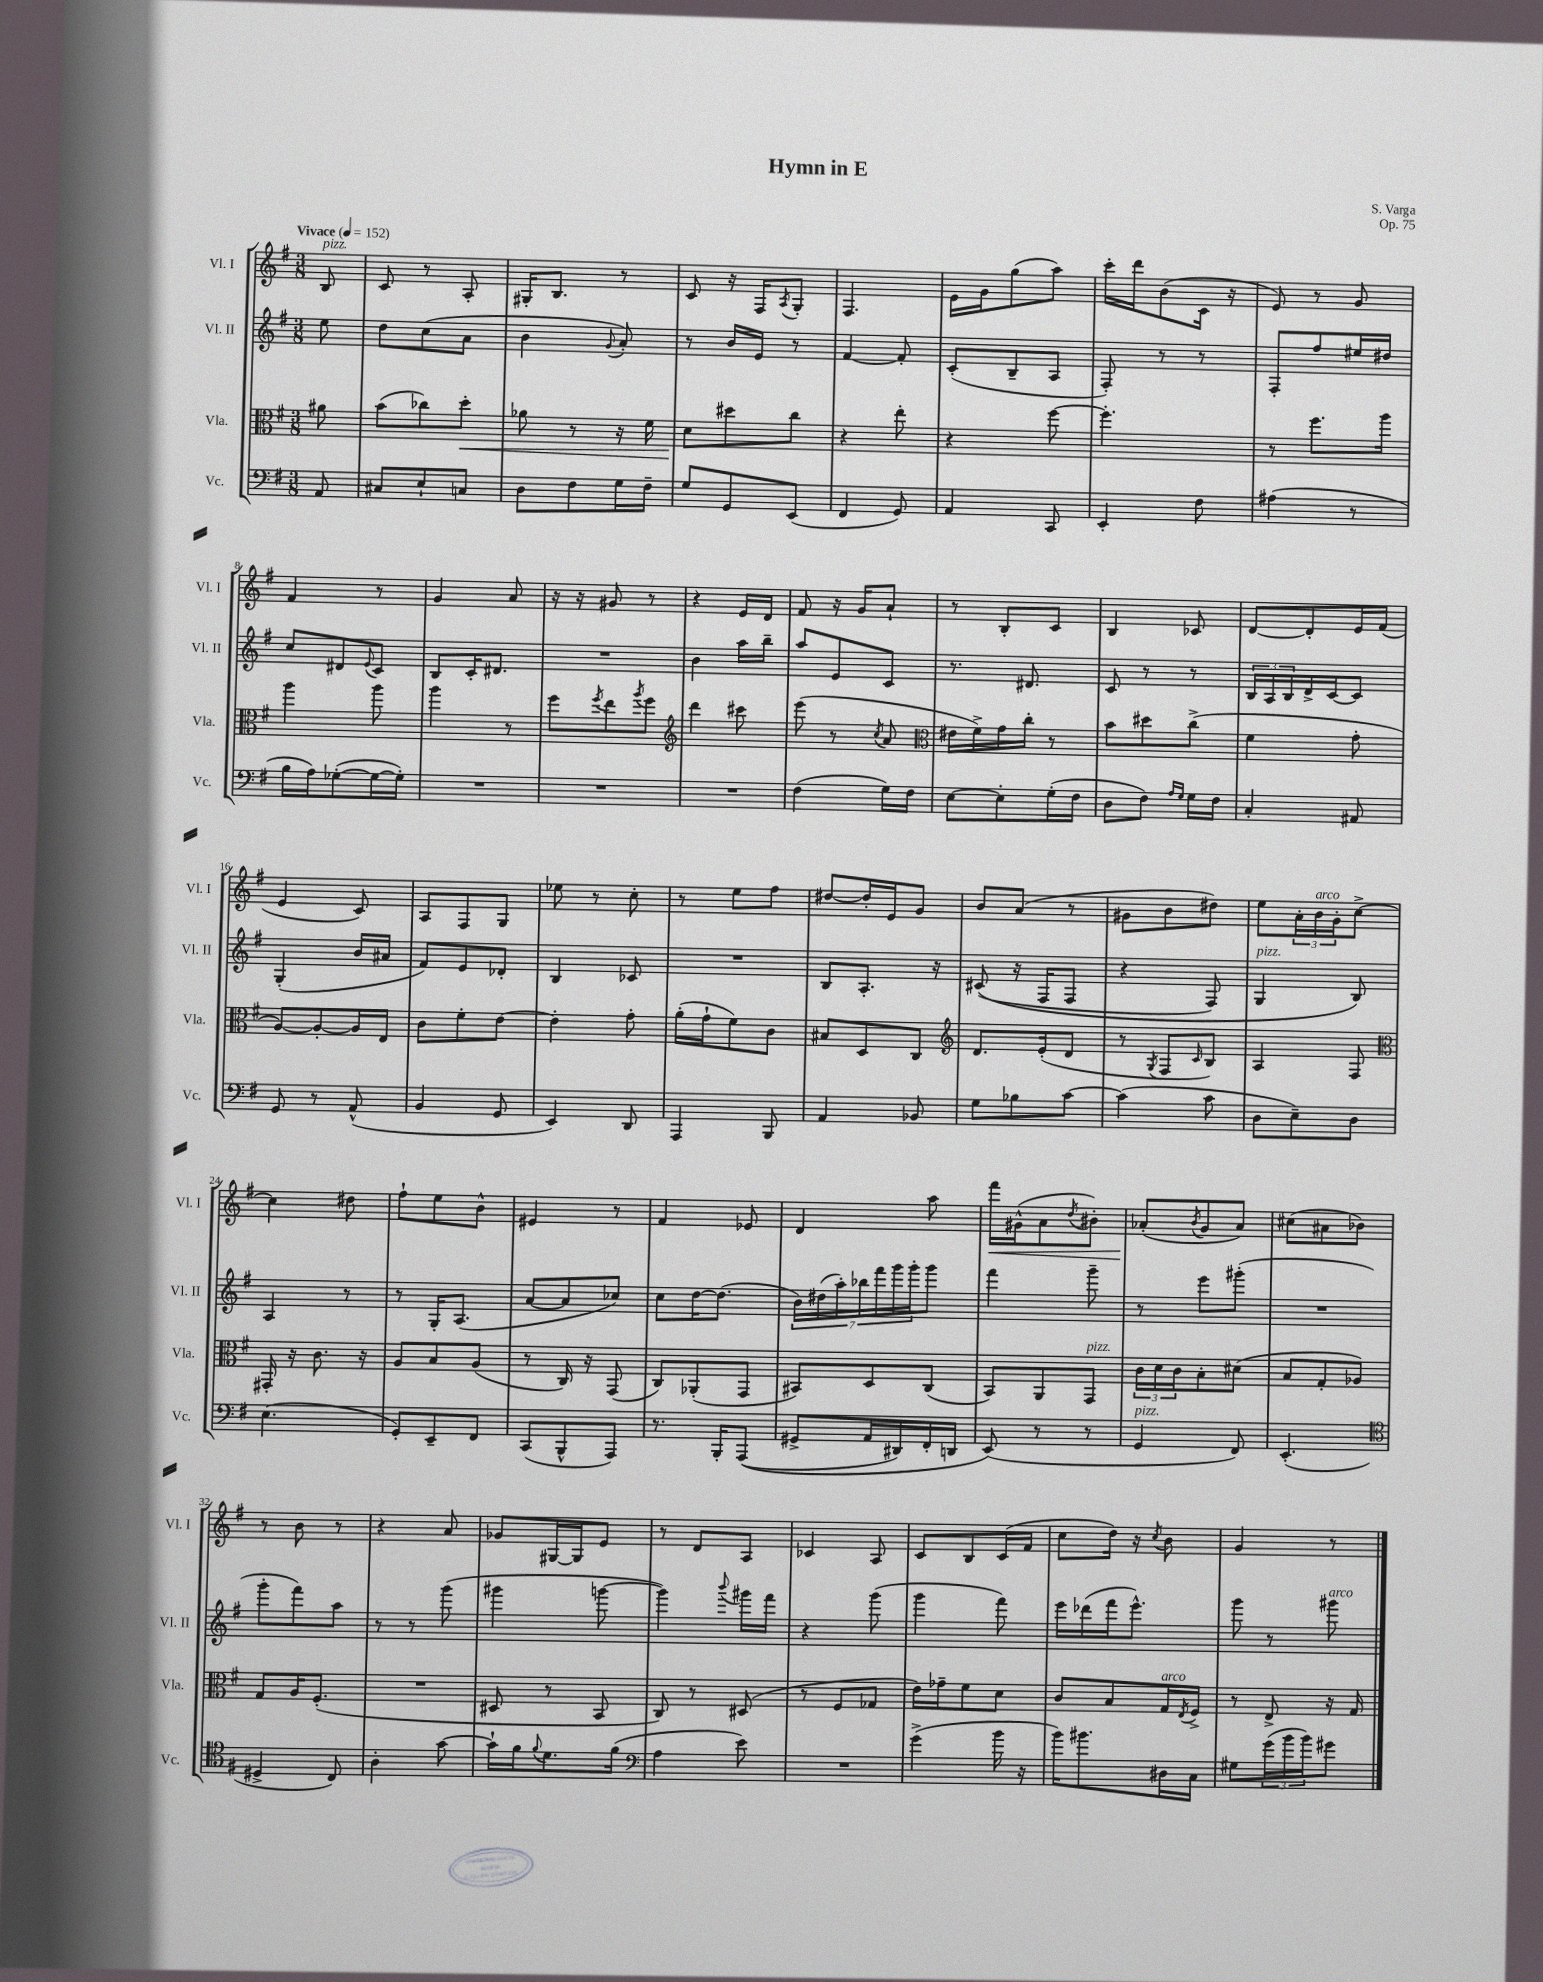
\header { title = "Hymn in E" composer = "S. Varga" opus = "Op. 75" }
<<
\new StaffGroup <<
\new Staff = "s0" \with { instrumentName = "Vl. I" shortInstrumentName = "Vl. I" } {
    \clef treble \key g \major \numericTimeSignature \time 3/8 \partial 8 \tempo "Vivace" 4 = 152
    b8^\markup { \italic "pizz." } |
    c'8 r8 a8-. |
    gis16-. b8. r8 |
    c'8 r16 fis16 \acciaccatura { a8 } g8-. |
    fis4. |
    e'16 g'16 g''8( a''8) |
    c'''16-. d'''16 b'8( c'16 r16 |
    e'8) r8 g'8 |
    fis'4 r8 |
    g'4 a'8 |
    r16 r16 gis'8 r8 |
    r4 e'16 d'16 |
    fis'8 r16 g'16 a'8-! |
    r8 b8-. c'8 |
    b4 ces'8 |
    d'8~ d'8-. e'16 fis'16( |
    e'4 c'8) |
    a8 fis8 g8 |
    ees''8 r8 c''8-. |
    r8 e''8 fis''8 |
    dis''8~ dis''16-. e'16 g'8 |
    b'8 a'8( r8 |
    gis'8 b'8 dis''8) |
    e''8 \tuplet 3/2 { a'16-. b'16^\markup { \italic "arco" } g'16-. } c''8~-> |
    c''4 dis''8 |
    fis''8-! e''8 b'8-^ |
    eis'4 r8 |
    fis'4 ees'8 |
    d'4 a''8 |
    fis'''16\< gis'16-^( a'8 \acciaccatura { d''8 } bis'8-.) |
    aes'8-.\!( \acciaccatura { b'8 } g'8 aes'8) |
    cis''8( ais'8 bes'8) |
    r8 b'8 r8 |
    r4 a'8 |
    ges'8 gis16~ gis16 e'8 |
    r8 d'8 a8 |
    ces'4 a8 |
    c'8 b8 c'16( fis'16 |
    c''8 d''16) r16 \acciaccatura { c''8 } b'8 |
    g'4 r8 \bar "|." |
}
\new Staff = "s1" \with { instrumentName = "Vl. II" shortInstrumentName = "Vl. II" } {
    \clef treble \key g \major \numericTimeSignature \time 3/8 \partial 8
    e''8 |
    d''8 c''8( a'8 |
    b'4 \appoggiatura { g'8 } a'8-.) |
    r8 b'16 e'16 r8 |
    fis'4~ fis'8-. |
    c'8-.( b8-- a8 |
    fis8-.) r8 r8 |
    fis8-. fis''8 eis''16 dis''16 |
    c''8 dis'8 \appoggiatura { e'8 } c'8 |
    b8 c'16-. dis'8. |
    R4. |
    b'4 a''16 b''16-- |
    a''8 e'8 c'8 |
    r8. dis'8. |
    c'8 r8 r8 |
    \tuplet 3/2 { b16 a16 b16 } d'16-> c'16~ c'8 |
    g4-.( b'16 ais'16 |
    fis'8) e'8 des'8-. |
    b4 ces'8 |
    R4. |
    b8 a8.-. r16 |
    cis'8(\( r16 fis16 fis8 |
    r4 fis8) |
    g4^\markup { \italic "pizz." } b8\) |
    a4 r8 |
    r8 g16-. a8.( |
    a'8~ a'8 ces''8) |
    c''8 d''16~ d''8.( |
    \tuplet 7/4 { b'16) dis''16( a''16-.) bes''16 fis'''16 g'''16 g'''16-. } g'''8 |
    fis'''4 g'''8-- |
    r8 e'''8 gis'''8-.( |
    R4. |
    g'''8-. fis'''8) a''8 |
    r8 r8 g'''8( |
    gis'''4 g'''8~ |
    g'''4) \appoggiatura { b'''8 } gis'''16 fis'''16 |
    r4 g'''8( |
    g'''4 fis'''8) |
    e'''16 des'''16( fis'''16 e'''8.-^) |
    g'''8 r8 gis'''8^\markup { \italic "arco" } \bar "|." |
}
\new Staff = "s2" \with { instrumentName = "Vla." shortInstrumentName = "Vla." } {
    \clef alto \key g \major \numericTimeSignature \time 3/8 \partial 8
    ais'8 |
    b'8( ces''8) d''8-.\< |
    aes'8 r8 r16 fis'16 |
    d'8\! dis''8 c''8 |
    r4 e''8-. |
    r4 fis''8~ |
    fis''4.-. |
    r8 fis''8. a''16 |
    a''4 a''8 |
    a''4 r8 |
    fis''8 \acciaccatura { fis''8 } e''8 \acciaccatura { a''8 } fis''8 |
    \clef treble d'''4 cis'''8 |
    e'''8( r8 \acciaccatura { c''8 } a'8 |
    \clef alto eis'16 fis'16->) g'16 c''16-. r8 |
    b'8 dis''8 c''8->( |
    fis'4 g'8-. |
    a8~) a8~-. a16 e16 |
    c'8 fis'8-. e'8~ |
    e'4-. g'8-. |
    a'16-.( g'16-! fis'8) c'8 |
    bis8 d8 c8 |
    \clef treble d'8. e'16-.( d'8 |
    r8 \acciaccatura { g8 } fis8 \grace { c'16 } b8) |
    a4 fis8 |
    \clef alto gis,16-. r16 c'8. r16 |
    a8 b8 a8( |
    r8 c16) r16 g,8( |
    c8) aes,8-.( g,8 |
    bis,8) d8 c8( |
    b,8) a,8 g,8^\markup { \italic "pizz." } |
    \tuplet 3/2 { c'16 d'16 c'16 } b8-. dis'8( |
    b8 g8-. aes8) |
    g8 a16 fis8.-.( |
    R4. |
    dis8 r8 b,8 |
    c8) r8 dis8( |
    r8 fis8 ges8 |
    e'16) ges'16-- fis'8 d'8 |
    c'8 b8 g16^\markup { \italic "arco" } \acciaccatura { e8 } fis16-> |
    r8 e8-> r16 g16 \bar "|." |
}
\new Staff = "s3" \with { instrumentName = "Vc." shortInstrumentName = "Vc." } {
    \clef bass \key g \major \numericTimeSignature \time 3/8 \partial 8
    a,8 |
    cis8 e8-! c8 |
    d8 fis8 g16 fis16-- |
    g8 g,8 e,8( |
    fis,4 g,8) |
    a,4 c,8 |
    e,4-. fis8 |
    ais4( r8 |
    b16 a16) ges8~-.( ges16~ ges16-.) |
    R4. |
    R4. |
    R4. |
    fis4( g16) fis16 |
    e8~ e8-. g16-.( fis16 |
    d8 fis8) \grace { a16 g16 } g16 fis16 |
    c4-. ais,8 |
    g,8 r8 a,8-^( |
    b,4 g,8 |
    e,4) d,8 |
    a,,4 b,,8 |
    a,4 bes,8 |
    g8 bes8 c'8~ |
    c'4( c'8 |
    d8 e8--) d8 |
    e4.( |
    g,8-.) e,8-- fis,8 |
    c,8( b,,8-^ a,,8) |
    r8. b,,16-. a,,8(\( |
    gis,8-> a,16 dis,16) fis,16-. d,16 |
    e,8(\) r8 r8 |
    g,4^\markup { \italic "pizz." } fis,8) |
    e,4.-.( |
    \clef tenor dis4-> c8) |
    a4-. g'8~ |
    g'16-! fis'16 \appoggiatura { fis'8 } d'8. fis'16( |
    \clef bass a4 e'8) |
    R4. |
    g'4->( b'16 r16 |
    b'16) bis'8. dis16 c16 |
    gis8 \tuplet 3/2 { g'16( b'16 b'16) } gis'8 \bar "|." |
}
>>
>>
